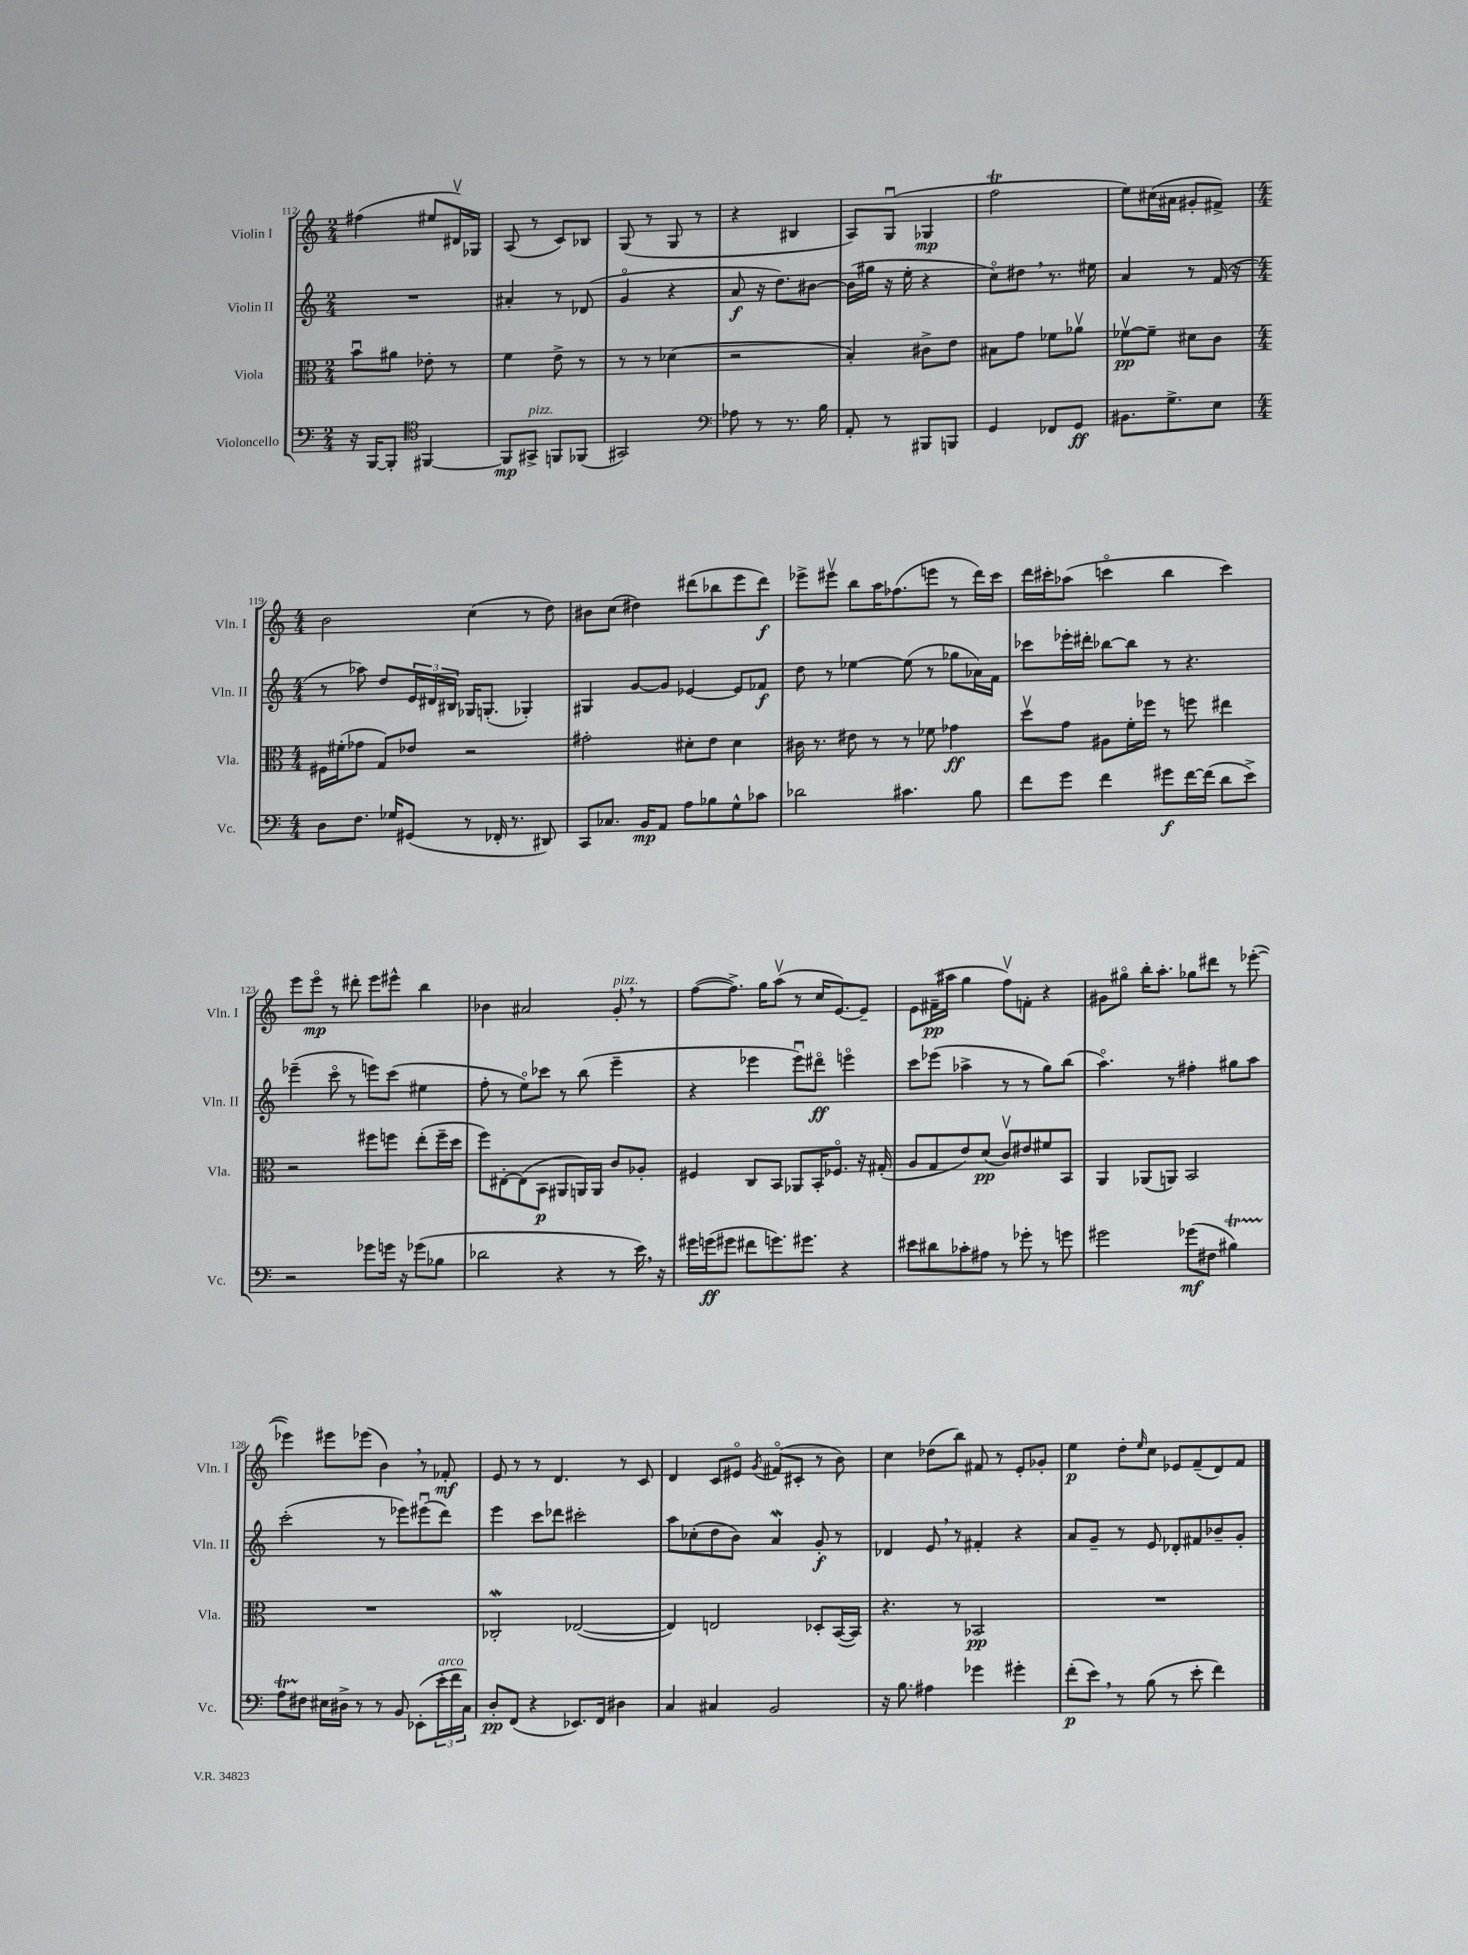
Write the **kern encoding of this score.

**kern	**kern	**kern	**kern
*staff4	*staff3	*staff2	*staff1
*clefF4	*clefC3	*clefG2	*clefG2
*k[]	*k[]	*k[]	*k[]
*M2/4	*M2/4	*M2/4	*M2/4
16r	8bu\L	2r	(4ff#\
[16BBB/LK	.	.	.
8BBB'/]J	8a#\J	.	.
*clefC4	*	*	*
[4FF#/	8e-'\	.	8ee#/L
.	8r	.	16d#v/L)
.	.	.	16G-/JJ
=	=	=	=
8FF#/]L	4f\	4a#'/	(8A/
8GG#^/J	.	.	8r
8FF/L	8e^\	8r	8c/L)
(8FF-/J	8r	(8d-/	8B-/J
=	=	=	=
2GG#/)	8r	4go/	(8G/
.	8r	.	8r
.	(4d-\	4r	8G/
.	.	.	8r
=	=	=	=
*clefF4	*	*	*
8A-\	2r	8a/	4r
8r	.	16r	.
.	.	8.dd\L)	.
8.r	.	.	4B#/
.	.	[8b#\J	.
16B\	.	.	.
=	=	=	=
8AA'/	4B'/)	(16b#\]LL	8A/L)
.	.	16gg#\JJ	.
8r	.	16r	(8Gu/J
.	.	16ee'\	.
8BBB#/L	8c#^\L	4r	4G-/
8BBB/J	8e\J	.	.
=	=	=	=
4GG/	8B#\L	8cco\L)	2ff\
.	8g\J	8dd#\J	.
8FF-/L	8f-\L	8.r	.
8GG/J	8a-v\J	.	.
.	.	16ee#\	.
=	=	=	=
8.BB#\L	[8f-v\L	4a/	8ee\L)
.	8f-~\]J	.	(16cc#\L
8.G^\	.	.	16a#\JJ
.	8d#\L	8r	8g#'/L
8E\J	8c\J	(16f/	8f#^/J)
.	.	16r	.
=	=	=	=
*M4/4	*M4/4	*M4/4	*M4/4
8D\L	16F#\LL	8r	2b\
.	(16f#'\J	.	.
8.F\J	8g-\J	8aa-\)	.
.	8G/L)	8dd/L	.
16G-/LK	.	.	.
(8GG#/J	8e-/J	24e/L	.
.	.	24d#/	.
.	.	24B#/JJ	.
8r	2r	16G-/LK	(4cc\
.	.	(8.G'/J	.
16FF-'/	.	.	.
8.r	.	.	.
.	.	4G-'/)	8r
8DD#/)	.	.	8dd\)
=	=	=	=
8CC/L	2g#'\	4G#/	8b#\L
8.C-/J	.	.	(8cc\J
.	.	[8g/L	4dd#\)
16BB/LK	.	.	.
8AA/J	.	8g/]J	.
8A\L	8d#'\L	[4e-/	(8ddd#\L
8B-\	8e\J	.	8bb-\
8G^^\	4d#\	8e-/]L	8eee\
8c-\J	.	8f-/J	8ddd#\J)
=	=	=	=
2d-\	16c#\	8dd\	8eee-^\L
.	8.r	.	.
.	.	8r	8eee#v\J
.	8e#\	[4ee-\	8bb\L
.	8r	.	16aa\K
.	.	.	(8.ff-\
4.c#\	8r	(8ee-\]	.
.	8f-\	8r	8eee\J
.	4g-\	8gg-\L	8r
8B\	.	16a-\L)	16ddd\LL)
.	.	16f\JJ	16ccc\JJ
=	=	=	=
8f\L	8ddv\L	8ccc-\L	16ddd\LL
.	.	.	16ccc#'\J
8g\J	8g\J	16eee-'\L	(8aa-\J
.	.	16ddd#'\JJ	.
4f\	8A#\L	[8bb-\L	4ccco\
.	16f'\L	8bb-\]J	.
.	16ff-\JJ	.	.
8g#\L	8r	8r	4bb\
[16f\L	8ff\	4.r	.
(16f\]JJ	.	.	.
8d\L	4ee#\	.	4ccc\)
8e^\J)	.	.	.
=	=	=	=
2r	2r	(4eee-~\	8eee\L
.	.	.	8eeeo\J
.	.	8ccco\	8r
.	.	8r	8ddd#'\
8g-\L	8ff#\L	8eee\L)	8eee\L
16g\Jk	8ff\J	(8ccc\J	8eee#^^\J
16r	.	.	.
(8g-\L	(8ee'\L	4ee#\	4bb\
8B-\J	16ff~\L	.	.
.	16dd\JJ	.	.
=	=	=	=
2d-\	8ff\L)	8ff'\	4b-\
.	[8E#'\	8r	.
.	(8E#\]	8eeo\L)	2a#/
.	8BB\J	8ccc-\J	.
4r	8AA#/L	8r	.
.	16AA/L)	(8bb\	.
.	16AA/JJ	.	.
8r	8c/L	4eee~\	8g'/
16e\)	8A-'/J	.	8r
16r	.	.	.
=	=	=	=
16g#\LL	4F#/	4r	([8ff\L
(16g\J	.	.	.
8g#\J	.	.	8.ff^\]J)
8f#\L	8C/L	4eee-\	.
.	.	.	16gg\LK
8.g\)	8BB/J	.	(8aav\J
.	8AA-/L	8eee-u\L)	8r
8.g#\J	.	.	.
.	16BB'/K	8ddd#o\J	16cc/LK
.	8.F-o/J	.	[8.e/)
4r	.	4eeeo\	.
.	16r	.	8e~/]J
.	(16G#'/	.	.
=	=	=	=
8e#\L	8A/L	8ccc\L	8e\L
8d#\	8G/	(8eee-\J	(16f#~\L
.	.	.	16aa#\JJ
8c-'\	8e/)	4aa-^\	4gg\
8A#\J	(8d/J	.	.
8r	8cv/L)	8r	8ffv\L)
8g-'\	8e#/	8r	8f'\J
8r	8f#/	8gg\L)	4r
8g\	8BB/J	(8bb\J	.
=	=	=	=
2g#\	4AA/	4.aao\)	8g#\L
.	.	.	8gg#o\J
.	(8AA-/L	.	16bb'\LK
.	.	.	8.aa'\J
.	8AA/J)	8r	.
(8g-\L	2BB/	4ff#'\	8gg-\L
8F#\J	.	.	8ddd#\J
4B#\)	.	8gg#\L	8r
.	.	8aa\J	([8eee-'\
=	=	=	=
8A\L	1r	(2ccc'\	4eee-\])
8F#\J	.	.	.
16E#\LL	.	.	8eee#\L
16D#^\JJ	.	.	.
8r	.	.	(8eee-\J
8r	.	8r	4b\)
8BB/	.	8eee-\L)	.
(8EE-'\L	.	(8eee#u\	8r
24e'\L	.	8ddd\J)	8f-'/
24f\	.	.	.
24C\JJ)	.	.	.
=	=	=	=
8D'/L	2C-'/	4eee\	8e/
(8FF/J	.	.	8r
4r	.	8ccc\L	8r
.	.	8ddd-\J	4.d/
8.EE-/L)	([2E-/	2ccc#'\	.
16FF/Jk	.	.	.
4D#\	.	.	8r
.	.	.	8c/
=	=	=	=
4C/	4E-/])	8aa\L	4d/
.	.	(8cc-'\	.
4C#/	2E/	8dd\	8c/L
.	.	8b\J)	8e#o/J
.	.	.	8qg/
2BB/	.	4a/	(8f#o/L
.	.	.	8c#'/J
.	8D-'/L	8g'/	8r
.	([16BB/L	8r	8b\)
.	16BB/]JJ)	.	.
=	=	=	=
16r	4.r	4d-/	4cc\
8.B\	.	.	.
4A#\	.	8e/	(8dd-\L
.	8r	8r	8bb\J)
4g-\	2BB-/	4f#'/	8f#/
.	.	.	8r
4g#'\	.	4r	8e'/L
.	.	.	8g-'/J
=	=	=	=
(8f'\L	1r	8a/L	4ee\
8e\J)	.	8g~/J	.
8r	.	8r	8dd'\L
.	.	.	16qqee/
(8B\	.	8e/	8cc\J
8r	.	8d-'/L	8e-/L
8e'\	.	8f#/	(8f~/
4f\)	.	8b-~/	8d/)
.	.	8g'/J	8f/J
==	==	==	==
*-	*-	*-	*-
